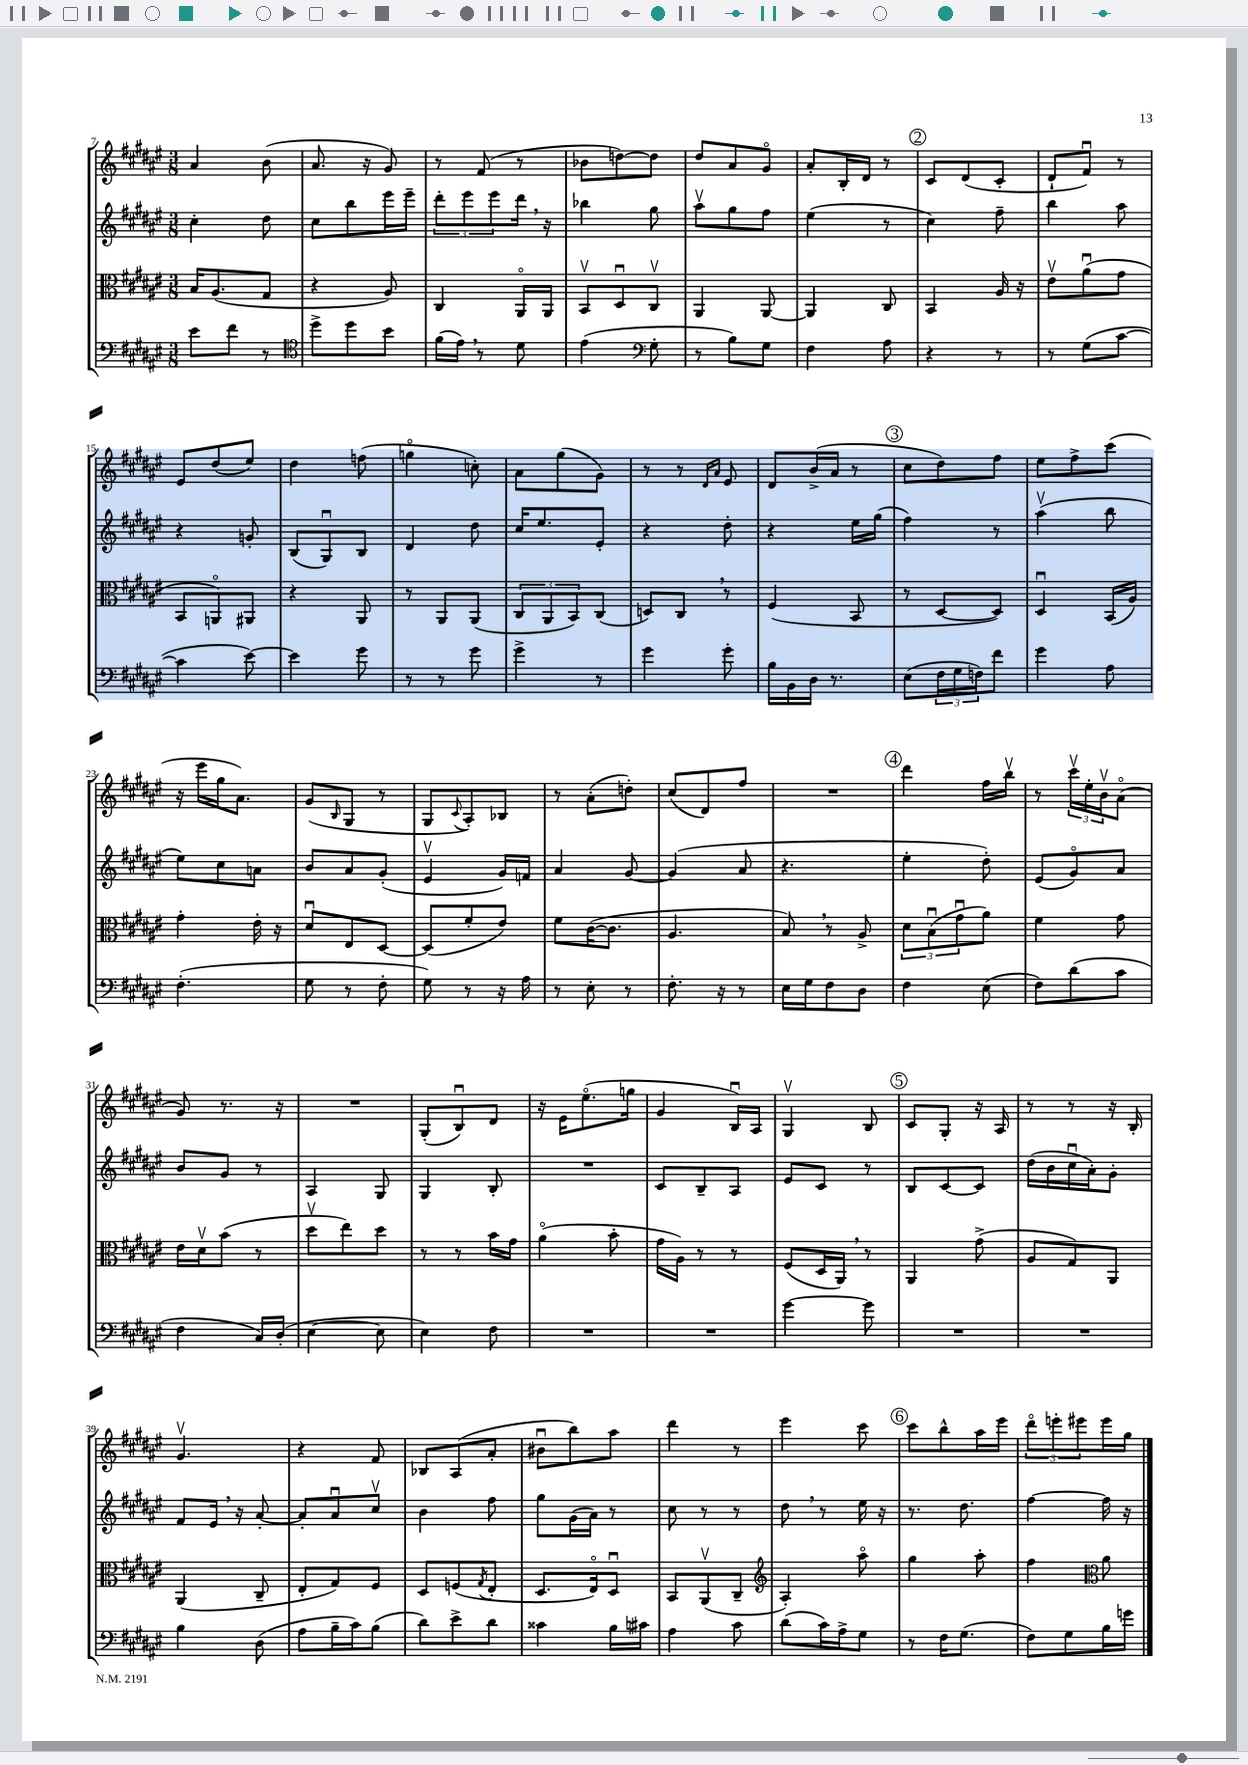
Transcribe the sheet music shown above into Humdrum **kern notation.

**kern	**kern	**kern	**kern
*staff4	*staff3	*staff2	*staff1
*clefF4	*clefC3	*clefG2	*clefG2
*k[f#c#g#d#a#e#]	*k[f#c#g#d#a#e#]	*k[f#c#g#d#a#e#]	*k[f#c#g#d#a#e#]
*M3/8	*M3/8	*M3/8	*M3/8
8e#	16B	4cc#'	4a#
.	(8.A#	.	.
8f#	.	.	.
8r	8G#	8dd#	(8b
=	=	=	=
*clefC4	*	*	*
8dd#^	4r	8cc#	8.a#
8dd#	.	8bb	.
.	.	.	16r
8b	8A#)	16eee#	8g#)
.	.	16eee#~	.
=	=	=	=
(16f#	4C#	12ddd#'	8r
16e#)	.	.	.
.	.	12eee#	.
8r	.	.	(8f#
.	.	12eee#	.
8d#	16AA#o	16ddd#	8r
.	16AA#	16r	.
=	=	=	=
(4e#	8BBv	4bb-	8b-
.	8D#u	.	[8dd)
*clefF4	*	*	*
8G#'	8C#v	8gg#	8dd]
=	=	=	=
8r	4AA#	8aa#v	8dd#
8B)	.	8gg#	8a#
8G#	[8AA#	8ff#	8g#o
=	=	=	=
4F#	4AA#]	(4ee#	8a#'
.	.	.	16B'
.	.	.	16d#
8A#	8C#	8r	8r
=	=	=	=
4r	4BB	4cc#)	8c#
.	.	.	(8d#
8r	16A#	8ff#~	8c#'
.	16r	.	.
=	=	=	=
8r	8e#v	4bb	8d#`
(8G#	(8a#u	.	8f#u)
[8c#	8g#	8aa#	8r
=	=	=	=
4c#]	8BB	4r	8e#
.	8AAo)	.	(8dd#
[8e#)	8AA#	8g'	8ee#)
=	=	=	=
4e#]	4r	(8B	4dd#
.	.	8G#u)	.
8g#	8AA#	8B	(8ff
=	=	=	=
8r	8r	4d#	4ggo
8r	8AA#	.	.
8g#	(8AA#	8dd#	8cc')
=	=	=	=
4g#^	12C#	16cc#	8a#
.	.	8.ee#	.
.	12AA#	.	.
.	.	.	(8gg#
.	12BB)	.	.
8r	(8C#	8e#'	8g#)
=	=	=	=
4g#	8D)	4r	8r
.	8C#	.	8r
.	.	.	16qqd#
.	.	.	16qqa#
8g#'	8r	8dd#'	8e#
=	=	=	=
16B	(4F#	4r	8d#
16BB	.	.	.
16D#	.	.	(16b^
8.r	.	.	16a#
.	8BB	16ee#	8r
.	.	(16gg#	.
=	=	=	=
(8E#	8r	4ff#)	8cc#
24F#	[8D#	.	8dd#)
24G#	.	.	.
24F)	.	.	.
8f#	8D#])	8r	8ff#
=	=	=	=
4g#	4D#u	(4aa#v	8ee#
.	.	.	8ff#^
8A#	(16BB	8bb	(8ccc#
.	16A#)	.	.
=	=	=	=
(4.F#'	4g#'	8ee#)	16r
.	.	.	16eee#
.	.	8cc#	16gg#
.	.	.	8.a#)
.	16e#'	8a	.
.	16r	.	.
=	=	=	=
8G#	8d#u	8b	(8g#
.	.	.	16qqB
8r	8E#	8a#	8G#
8F#'	[8D#	(8g#'	8r
=	=	=	=
8G#)	(8D#]	4e#v	8G#
.	.	.	8qqc#
8r	8f#'	.	8A#')
16r	8e#)	16g#)	8B-
16A#	.	16f	.
=	=	=	=
8r	8f#	4a#	8r
8E#'	([16c#	.	(8a#'
.	8.c#]	.	.
8r	.	[8g#	8dd')
=	=	=	=
8.F#'	4.A#	(4g#]	(8cc#
.	.	.	8d#)
16r	.	.	.
8r	.	8a#	8ff#
=	=	=	=
16E#	8B)	4.r	4.r
16G#	.	.	.
8F#	8r	.	.
8D#	8A#^	.	.
=	=	=	=
4F#	12d#	4ee#'	4ddd#
.	(12Bu	.	.
.	12g#u	.	.
(8E#	8a#)	8dd#')	16ff#
.	.	.	16bbv
=	=	=	=
8F#)	4f#	(8e#	8r
(8d#	.	8g#o)	24ccc#v
.	.	.	24ee#'
.	.	.	24bv
8c#	8g#	8a#	(8a#o
=	=	=	=
4F#	16e#	8b	8g#)
.	16d#v	.	.
.	(8b	8g#	8.r
16C#)	8r	8r	.
(16D#'	.	.	16r
=	=	=	=
[4E#	8dd#v	4A#	4.r
.	8ee#)	.	.
8E#]	8dd#	8G#	.
=	=	=	=
4E#)	8r	4G#	(8G#'
.	8r	.	8Bu)
8F#	16b	8B'	8d#
.	16g#	.	.
=	=	=	=
4.r	(4a#o	4.r	16r
.	.	.	16e#
.	.	.	(8.ee#o
.	8b'	.	.
.	.	.	16gg
=	=	=	=
4.r	16g#	8c#	4g#
.	16A#)	.	.
.	8r	8B~	.
.	8r	8A#	16Bu)
.	.	.	16A#
=	=	=	=
[4g#	(8F#	8e#	4G#v
.	16D#	8c#	.
.	16AA#)	.	.
8g#]	8r	8r	8B
=	=	=	=
4.r	4AA#	8B	8c#
.	.	[8c#	8G#'
.	(8g#^	8c#]	16r
.	.	.	16A#
=	=	=	=
4.r	8A#	(16dd#	8r
.	.	16b	.
.	8G#)	16cc#u	8r
.	.	16a#')	.
.	8AA#	8g#'	16r
.	.	.	16B'
=	=	=	=
4B	(4AA#	8f#	4.g#v
.	.	16e#	.
.	.	16r	.
(8D#	8C#~	[8a#'	.
=	=	=	=
8A#	8E#'	8a#']	4r
16B~	8G#)	8a#u	.
16c#)	.	.	.
(8B	8F#	8cc#v	8f#
=	=	=	=
8d#)	8D#	4b	8B-
8e#^	(8F	.	(8A#
.	8qG#	.	.
8d#	8E#'	8ff#	8a#'
=	=	=	=
4c##	8.D#	8gg#	8b#u
.	.	(16g#	8bb)
.	16E#o)	16a#)	.
16B	8D#u	8r	8aa#
16c#	.	.	.
=	=	=	=
4A#	8BB	8cc#	4ddd#
.	(8AA#v	8r	.
8c#	8C#~	8r	8r
=	=	=	=
*	*clefG2	*	*
(8d#	4A#')	8dd#	4eee#
16c#)	.	8r	.
16A#^	.	.	.
8G#	8aa#o	16ee#	8ccc#
.	.	16r	.
=	=	=	=
8r	4gg#	8.r	8ccc#
16F#	.	.	8bb^^
(8.G#	.	8.dd#	.
.	8aa#'	.	16aa#
.	.	.	16eee#
=	=	=	=
8F#)	4ff#	[4ff#	12ddd#o
.	.	.	12eee'
8G#	.	.	.
.	.	.	12eee#
*	*clefC3	*	*
16B	8a#	16ff#]	16eee#
16g	.	16r	16gg#
==	==	==	==
*-	*-	*-	*-
